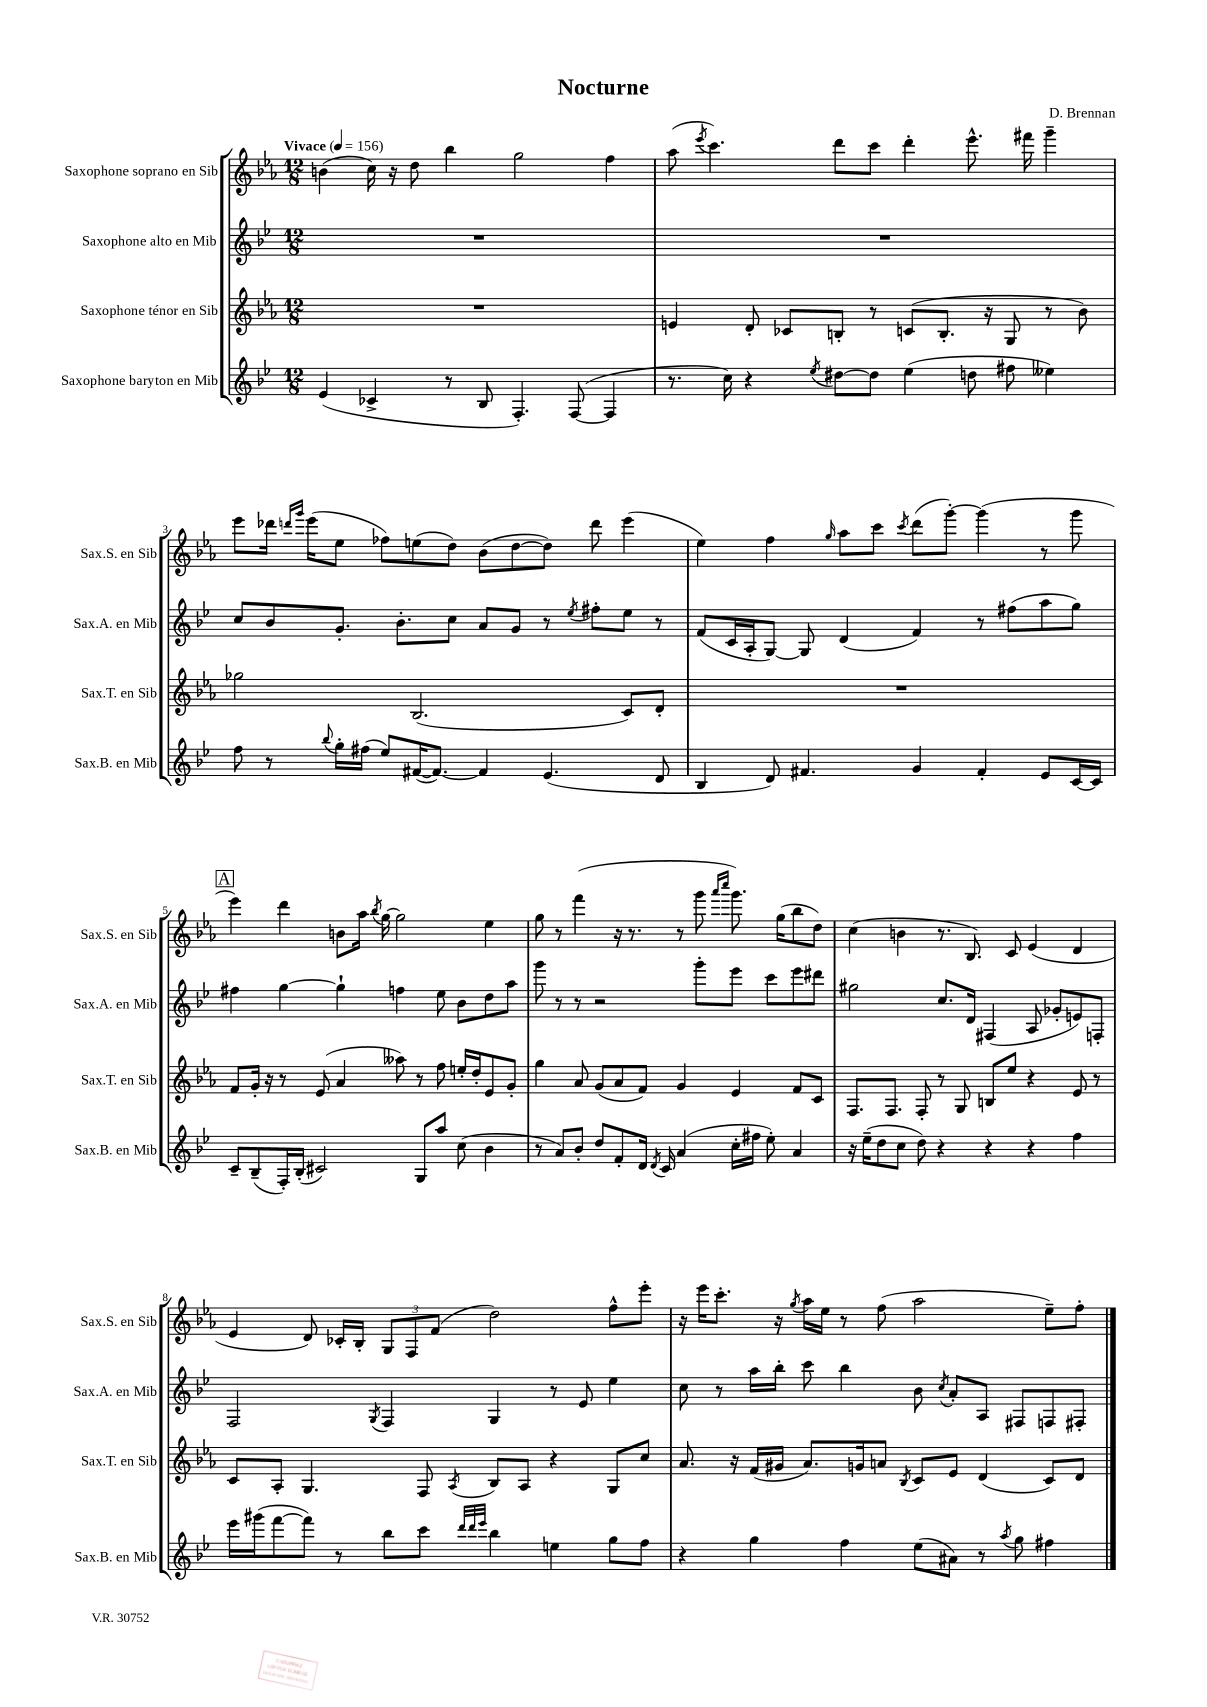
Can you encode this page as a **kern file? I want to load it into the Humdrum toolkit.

**kern	**kern	**kern	**kern
*part4	*part3	*part2	*part1
*staff4	*staff3	*staff2	*staff1
*I"Saxophone baryton en Mib	*I"Saxophone ténor en Sib	*I"Saxophone alto en Mib	*I"Saxophone soprano en Sib
*I'Sax.B. en Mib	*I'Sax.T. en Sib	*I'Sax.A. en Mib	*I'Sax.S. en Sib
*clefG2	*clefG2	*clefG2	*clefG2
*k[b-e-]	*k[b-e-a-]	*k[b-e-]	*k[b-e-a-]
*M12/8	*M12/8	*M12/8	*M12/8
*MM156	*MM156	*MM156	*MM156
=1	=1	=1	=1
!	!	!	!LO:TX:a:B:t=Vivace
(4e-/	1.r	1.r	(4bn\
4c-X^/	.	.	16cc\)
.	.	.	16r
.	.	.	8dd\
8r	.	.	4bb-\
8B-/	.	.	.
4.F'/)	.	.	2gg\
([8F/	.	.	.
4F/]	.	.	4ff\
=2	=2	=2	=2
8.r	4en/	1.r	(8aa-\
.	.	.	8qeee-/
.	.	.	4.ccc\)
16cc\)	.	.	.
4r	8d'/	.	.
.	8c-X/L	.	.
8qee-/	.	.	.
[8dd#X\L	8Bn'/J	.	8ddd\L
8dd#\J]	8r	.	8ccc\J
(4ee-\	(8cn/L	.	4ddd'\
.	8.B'/J	.	.
8ddn\	.	.	8.eee-^^\
.	16r	.	.
8ff#X\	8G/	.	.
.	.	.	16fff#X\
4ee--X\)	8r	.	4ggg~\
.	8b-\)	.	.
!!LO:LB:g=z
=3	=3	=3	=3
8ff\	2gg-X\	8cc/L	8eee-\L
8r	.	8b-/	16ddd-X\Jk
.	.	.	16qqdddn/LL
.	.	.	16qqggg/JJ
.	.	.	(16eee-\KL
8qqbb-/	.	.	.
16gg'\LL	.	8.g'/J	8ee-\J
(16ff#X\JJ	.	.	.
8ee-/L)	.	.	8ff-X\L)
.	.	8.b-'\L	.
([16f#X/K	(2.B-/	.	(8een\
8.f#/J_)	.	.	.
.	.	8cc\J	8dd\J)
4f#/]	.	8a/L	(8b-\L
.	.	8g/J	[8dd\
(4.e-/	.	8r	8dd\J])
.	.	8qee-/	.
.	.	8ff#X'\L	8ddd\
.	8c/L)	8ee-\J	(4eee-\
8d/	8d'/J	8r	.
=4	=4	=4	=4
4B-/	1.r	(8f/L	4ee-\)
.	.	16c/L	.
.	.	16A'/J	.
8d/)	.	[8G/J)	4ff\
4.f#X/	.	8G/]	.
.	.	.	16qqgg/
.	.	(4d/	8aa-\L
.	.	.	8ccc\J
.	.	.	8qccc/
4g/	.	4f/)	(8ddd\L
.	.	.	[8ggg'\J)
4f#'/	.	8r	(4ggg\]
.	.	(8ff#X\L	.
8e-/L	.	8aa\	8r
[16c/L	.	8gg\J)	8ggg\
16c/JJ]	.	.	.
!!LO:LB:g=z
!!LO:REH:place=s1:t=A
=5	=5	=5	=5
8c~/L	8f/L	4ff#X\	4eee-\)
(8B-~/	16g'/Jk	.	.
.	16r	.	.
16F'/L)	8r	[4gg\	4ddd\
(16B-'/JJ	.	.	.
2c#X/)	(8e-/	.	.
.	4a-/	4gg`\]	8bn\L
.	.	.	16aa-\Jk
.	.	.	8qbb-/
.	.	.	[16gg\
.	8aa--X\)	4ffn\	2gg\]
8G/L	8r	.	.
8aa/J	8ff\	8ee-\	.
(8cc\	16een'/LL	8b-\L	.
.	16dd'/J	.	.
4b-\	8e-/	8dd\	4ee-\
.	8g'/J	8aa\J	.
=6	=6	=6	=6
8r	4gg\	8ggg\	8gg\
8a/L)	.	8r	8r
8b-'/J	8a-/	8r	(4fff\
8dd/L	(8g/L	2r	.
8f'/	8a-/	.	16r
.	.	.	8.r
16d/Jk	8f/J)	.	.
8qd/	.	.	.
16c/	.	.	.
(4a/	4g/	.	8r
.	.	8ggg'\L	8ggg\
.	.	.	16qqaaa-/LL
.	.	.	16qqcccc/JJ
16cc'\LL	4e-/	8eee-\J	8.ggg\)
16ff#X\JJ	.	.	.
8ee-'\)	.	8ccc\L	.
.	.	.	(16gg\KL
4a/	8f/L	8eee-\	8bb-\
.	8c/J	8ddd#X\J	8dd\J)
=7	=7	=7	=7
16r	8.F/L	2gg#X\	(4cc\
(16ee-~\KL	.	.	.
8dd\	.	.	.
.	8.F/J	.	.
8cc\J	.	.	4bn\
8dd\)	8F'/	.	.
4r	8r	8.cc/L	8.r
.	8G/	.	.
.	.	16d/Jk	8.B-/)
4r	8Bn/L	(4F#X/	.
.	8ee-/J	.	8c/
4r	4r	8A/	(4e-/
.	.	8g-X'/L	.
4ff\	8e-/	8en/)	4d/
.	8r	8Fn'/J	.
!!LO:LB:g=z
=8	=8	=8	=8
16eee-\LL	8c/L	2F/	4e-/
(16ggg#X\J	.	.	.
[8fff\	8A-'/J	.	.
8fff\J])	4.G/	.	8d/)
8r	.	.	16c-X'/LL
.	.	.	16B-'/JJ
.	.	8qG/	.
8bb-\L	.	4F/	12G/L
.	.	.	12F/
8ccc\J	8F/	.	.
.	.	.	(12f/J
32qqddd/LLL	.	.	.
32qqddd/	.	.	.
32qqeee-/JJJ	8qA-/	.	.
4bb-\	8B-/L	4G/	2dd\)
.	8A-/J	.	.
4een\	4r	8r	.
.	.	8e-/	.
8gg\L	8G/L	4ee-\	8ff^^\L
8ff\J	8cc/J	.	8eee-'\J
=9	=9	=9	=9
4r	8.a-/	8cc\	16r
.	.	.	16eee-\KL
.	.	8r	8.ccc'\J
.	16r	.	.
4gg\	(16f/LL	16aa\LL	.
.	16g#X/JJ	16bb-'\JJ	16r
.	.	.	8qgg/
.	8.a-/L)	8ccc\	16aa-\LL
.	.	.	16ee-\JJ
4ff\	.	4bb-\	8r
.	16gn/k	.	.
.	8an/J	.	(8ff\
.	8qB-/	.	.
(8ee-\L	8c/L	8b-\	2aa-\
.	.	8qcc/	.
8a#X\J)	8e-/J	8a'/L	.
8r	(4d/	8A/J	.
8qaa/	.	.	.
8gg\	.	8F#X/L	.
4ff#X\	8c/L)	8Fn/	8ee-~\L)
.	8d/J	8F#X'/J	8ff'\J
==	==	==	==
*-	*-	*-	*-
